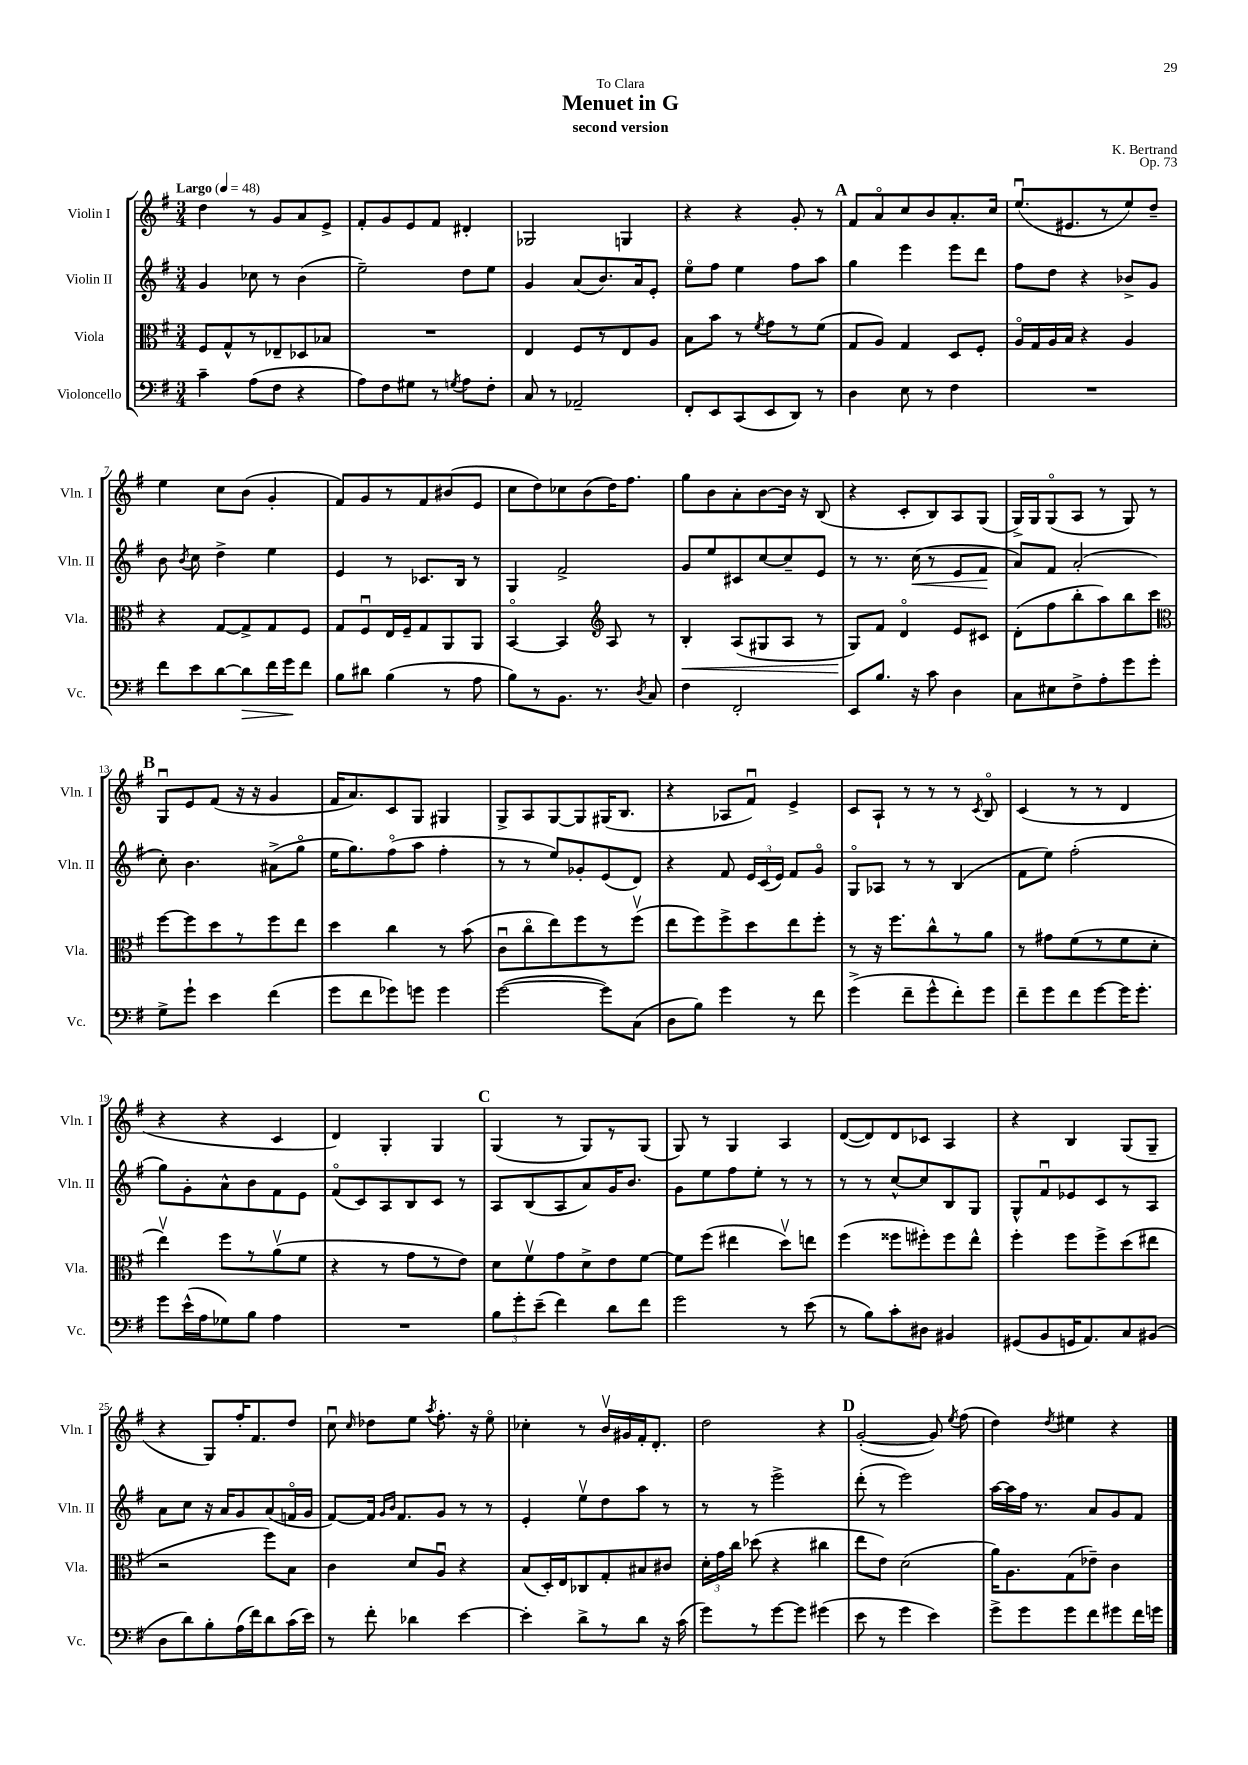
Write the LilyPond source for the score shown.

\header { title = "Menuet in G" composer = "K. Bertrand" subtitle = "second version" dedication = "To Clara" opus = "Op. 73" }
<<
\new StaffGroup <<
\new Staff = "s0" \with { instrumentName = "Violin I" shortInstrumentName = "Vln. I" } {
    \clef treble \key g \major \numericTimeSignature \time 3/4 \tempo "Largo" 4 = 48
    \autoBeamOff d''4 r8 g'8[ a'8 e'8]-> |
    fis'8[-. g'8 e'8 fis'8] dis'4-. |
    ges2 g4 |
    r4 r4 g'8-. r8 |
    \mark \markup { \bold "A" } fis'8[ a'8\flageolet c''8 b'8 a'8.-. c''16] |
    e''8.[\downbow( eis'8. r8 e''8) d''8]-- |
    e''4 c''8[ b'8]( g'4-. |
    fis'8[) g'8 r8 fis'8 bis'8( e'8] |
    c''8[ d''8) ces''8 b'8( d''16) fis''8.] |
    g''8[ b'8 a'8-. b'8~ b'16] r16 b8( |
    r4 c'8[-. b8) a8 g8]( |
    g16[->) g16 g8\flageolet( a8] r8 g8) r8 |
    \mark \markup { \bold "B" } g8[\downbow e'8 fis'8]( r16 r16 g'4 |
    fis'16[ a'8.) c'8 g8] gis4 |
    g8[-> a8 g8~ g8 gis16( b8.] |
    r4 aes8[ fis'8]\downbow) e'4-> |
    c'8[ a8]-! r8 r8 r8 \acciaccatura { c'8 } b8\flageolet |
    c'4( r8 r8 d'4 |
    r4 r4 c'4 |
    d'4) g4-. g4 |
    \mark \markup { \bold "C" } g4( r8 g8[) r8 g8]( |
    g8) r8 g4 a4 |
    d'8[~( d'8) d'8 ces'8] a4 |
    r4 b4 g8[( g8]-- |
    r4 g8[) fis''16-. fis'8. d''8] |
    c''8\downbow \grace { c''16 } des''8[ e''8] \acciaccatura { a''8 } fis''8.-. r16 e''8\flageolet |
    ces''4-. r8 b'16[\upbow gis'16 fis'16-. d'8.]-. |
    d''2 r4 |
    \mark \markup { \bold "D" } g'2~-.( g'8) \acciaccatura { e''8 } fis''8( |
    d''4) \acciaccatura { d''8 } eis''4 r4 \bar "|." |
}
\new Staff = "s1" \with { instrumentName = "Violin II" shortInstrumentName = "Vln. II" } {
    \clef treble \key g \major \numericTimeSignature \time 3/4
    \autoBeamOff g'4 ces''8 r8 b'4( |
    e''2--) d''8[ e''8] |
    g'4 a'8[( b'8.) a'16 e'8]-. |
    e''8[\flageolet fis''8] e''4 fis''8[ a''8] |
    \mark \markup { \bold "A" } g''4 e'''4 e'''8[ d'''8] |
    fis''8[ d''8] r4 bes'8[-> g'8] |
    b'8 \acciaccatura { b'8 } c''8 d''4-> e''4 |
    e'4 r8 ces'8.[ b16] r8 |
    g4 fis'2-> |
    g'8[ e''8 cis'8 c''8~ c''8-- e'8] |
    r8 r8. c''16\<( r8 e'8[ fis'8]\! |
    a'8[) fis'8] a'2-.( |
    \mark \markup { \bold "B" } c''8-.) b'4. ais'8[->( g''8]\flageolet |
    e''16[ g''8.) fis''8\flageolet( a''8] fis''4-. |
    r8 r8 e''8[) ges'8-. e'8( d'8]) |
    r4 fis'8 \tuplet 3/2 { e'16[ c'16( e'16]) } fis'8[ g'8]\flageolet |
    g8[\flageolet aes8] r8 r8 b4( |
    fis'8[ e''8]) fis''2-.( |
    g''8[) g'8-. a'8-^ b'8 fis'8 e'8] |
    fis'8[\flageolet( c'8) a8 b8 c'8] r8 |
    \mark \markup { \bold "C" } a8[ b8( a8 a'8) g'16 b'8.] |
    g'8[ e''8 fis''8 e''8]-. r8 r8 |
    r8 r8 c''8[~-^ c''8 b8 g8] |
    g8[-^ fis'8\downbow ees'8 c'8 r8 a8] |
    a'8[ c''8] r16 a'16[ g'8 a'8( f'16\flageolet g'16] |
    fis'8[~) fis'16] \grace { g'16[ b'16] } fis'8.[ g'8] r8 r8 |
    e'4-. e''8[\upbow d''8 a''8] r8 |
    r8 r8 e'''2-> |
    \mark \markup { \bold "D" } d'''8-.( r8 e'''2) |
    a''16[~ a''16 fis''16] r8. a'8[ g'8 fis'8] \bar "|." |
}
\new Staff = "s2" \with { instrumentName = "Viola" shortInstrumentName = "Vla." } {
    \clef alto \key g \major \numericTimeSignature \time 3/4
    \autoBeamOff fis8[ g8-^ r8 ees8-- des8 bes8] |
    R2. |
    e4 fis8[ r8 e8 a8] |
    b8[ b'8] r8 \acciaccatura { fis'8 } g'8[ r8 fis'8]( |
    \mark \markup { \bold "A" } g8[ a8]) g4 d8[ fis8]-. |
    a16[\flageolet g16 a16 b16] r4 a4 |
    r4 g8[~ g8-> g8 fis8] |
    g8[ fis8\downbow e16 fis16-- g8 a,8 a,8] |
    b,4~\flageolet b,4 \clef treble a8 r8 |
    b4-.\< a8[( gis8 a8] r8 |
    g8[\!) fis'8] d'4\flageolet e'8[ cis'8] |
    d'8[-.( fis''8 b''8-. a''8) b''8 c'''8] |
    \mark \markup { \bold "B" } \clef alto fis''8[~ fis''8 d''8 r8 fis''8 e''8] |
    d''4 c''4 r8 b'8( |
    c'8[\downbow c''8\flageolet e''8) fis''8 r8 fis''8]\upbow( |
    e''8[ fis''8) fis''8-> d''8 e''8 fis''8]-. |
    r8 r16 fis''8.[ c''8-^ r8 a'8] |
    r8 gis'8[ fis'8( r8 fis'8 d'8]-. |
    e''4\upbow) fis''8[ r8 a'8\upbow( fis'8] |
    r4 r8 g'8[ r8 e'8]) |
    \mark \markup { \bold "C" } d'8[ fis'8\upbow g'8 d'8-> e'8 fis'8]~ |
    fis'8[ fis''8]( eis''4 d''8[\upbow) e''8] |
    fis''4( fisis''8[ fis''8-.) fis''8 e''8]-^ |
    fis''4-. fis''8[ fis''8-> d''8( eis''8] |
    r2 fis''8[) b8] |
    c'4 d'8[ a8]\downbow r4 |
    b8[( d16-.) e16 ces8 g8-. bis8 cis'8] |
    \tuplet 3/2 { d'16[-. g'16 c''16] } des''8( r4 cis''4 |
    \mark \markup { \bold "D" } e''8[ e'8]) d'2( |
    a'16[) a8. g8( ees'8]--) c'4 \bar "|." |
}
\new Staff = "s3" \with { instrumentName = "Violoncello" shortInstrumentName = "Vc." } {
    \clef bass \key g \major \numericTimeSignature \time 3/4
    \autoBeamOff c'4-- a8[( fis8] r4 |
    a8[) fis8 gis8] r8 \acciaccatura { g8 } a8[ fis8]-. |
    c8 r8 aes,2-- |
    fis,8[-. e,8 c,8( e,8 d,8]) r8 |
    \mark \markup { \bold "A" } d4 e8 r8 fis4 |
    R2. |
    fis'8[ e'8 d'8~ d'8\> fis'16 g'16\! fis'8] |
    b8[ dis'8] b4( r8 a8 |
    b8[) r8 b,8.] r8. \acciaccatura { d8 } c8 |
    fis4 fis,2-. |
    e,8[ b8.] r16 c'8 d4 |
    c8[ eis8 fis8-> a8-. g'8 g'8]-. |
    \mark \markup { \bold "B" } g8[-> g'8]-! e'4 fis'4( |
    g'8[ fis'8 ges'8) g'8] g'4 |
    g'2~( g'8[) c8]( |
    d8[ b8]) g'4 r8 fis'8 |
    g'4->( fis'8[-- g'8-^ fis'8-.) g'8] |
    fis'8[-- g'8 fis'8 g'8~ g'16 g'8.]-. |
    g'8[ e'16-^( a16 ges8) b8] a4 |
    R2. |
    \mark \markup { \bold "C" } \tuplet 3/2 { b8[ g'8-. e'8]--( } fis'4) d'8[ fis'8] |
    g'2 r8 e'8( |
    r8 b8[) c'8-. dis8] bis,4 |
    gis,8[( b,8 g,16 a,8.) c8 bis,8]( |
    d8[ d'8) b8-. a16( fis'16) d'8 c'16( e'16]) |
    r8 fis'8-. des'4 e'4~ |
    e'4-. d'8[-> r8 d'8] r16 c'16( |
    g'8[) r8 g'8~ g'8] gis'4( |
    \mark \markup { \bold "D" } e'8 r8 g'4 e'4) |
    g'8[-> g'8 g'8 fis'8 gis'8 fis'16 g'16] \bar "|." |
}
>>
>>
